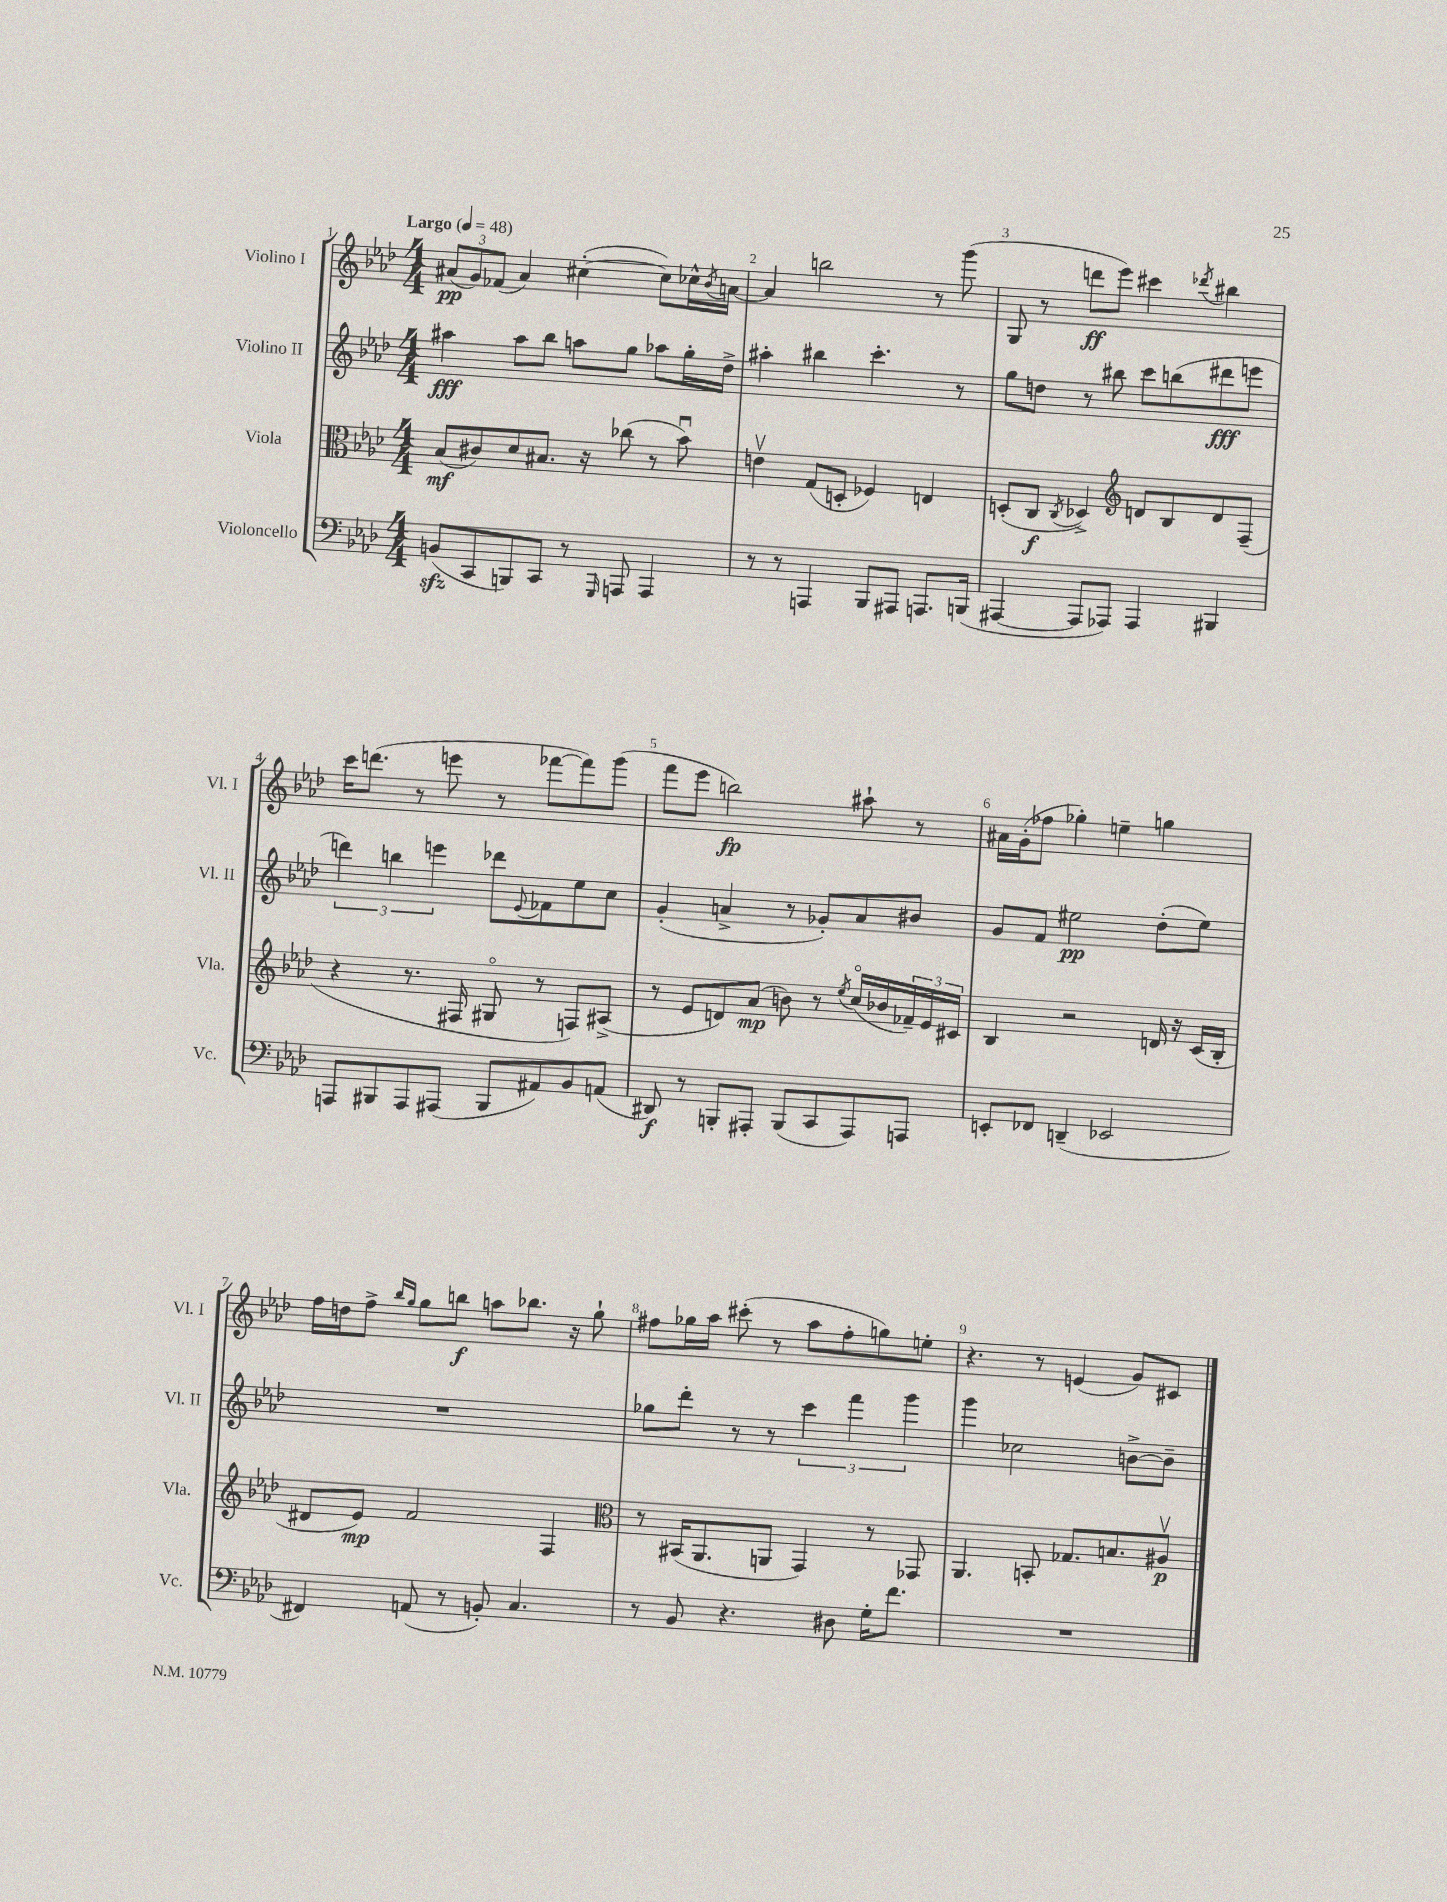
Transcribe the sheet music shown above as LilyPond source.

<<
\new StaffGroup <<
\new Staff = "s0" \with { instrumentName = "Violino I" shortInstrumentName = "Vl. I" } {
    \clef treble \key aes \major \numericTimeSignature \time 4/4 \tempo "Largo" 4 = 48
    \tuplet 3/2 { ais'8\pp( g'8) fes'8( } ais'4) cis''4~-.( cis''8) ces''16-^ \acciaccatura { bes'8 } a'16~ |
    a'4 b''2 r8 g'''8( |
    g8 r8 d'''8\ff ees'''8) cis'''4 \acciaccatura { des'''8 } bis''4 |
    c'''16 d'''8.( r8 e'''8 r8 fes'''8~ fes'''8) g'''8( |
    f'''8 ees'''8 b''2\fp) ais''8-! r8 |
    ais'16 g'16-.( fes''8 ges''4-.) e''4-- g''4 |
    f''16 d''16 f''8-> \grace { bes''16 g''16 } g''8 b''8\f a''8 bes''8. r16 g''8-! |
    fis''8 ges''16 aes''16 cis'''8-.( r8 aes''8 fis''8-. g''8) e''8-. |
    r4. r8 e'4( g'8) cis'8 \bar "|." |
}
\new Staff = "s1" \with { instrumentName = "Violino II" shortInstrumentName = "Vl. II" } {
    \clef treble \key aes \major \numericTimeSignature \time 4/4
    ais''4\fff ais''8 bes''8 a''8 g''8 aes''8 g''16-. des''16-> |
    ais''4-. bis''4 c'''4.-. r8 |
    g''8 d''8 r8 bis''8 c'''8 b''8( dis'''8\fff e'''8 |
    \tuplet 3/2 { d'''4) b''4 e'''4 } des'''8 \appoggiatura { ees'8 } fes'8 ees''8 c''8 |
    g'4-.( a'4-> r8 ges'8-.) a'8 bis'8 |
    g'8 f'8 eis''2\pp des''8-.( eis''8) |
    R1 |
    ges''8 des'''8-. r8 r8 \tuplet 3/2 { c'''4 f'''4 g'''4 } |
    g'''4 ces''2 b'8~-> b'8-- \bar "|." |
}
\new Staff = "s2" \with { instrumentName = "Viola" shortInstrumentName = "Vla." } {
    \clef alto \key aes \major \numericTimeSignature \time 4/4
    bes8\mf( cis'8) des'8 bis8. r16 ces''8( r8 bes'8\downbow) |
    e'4\upbow g8( d8-. fes4) e4 |
    d8-.( c8\f \acciaccatura { c8 } des4->) \clef treble d'8 bes8 d'8 f8--( |
    r4 r8. fis16 gis8\flageolet r8 f8) ais8->( |
    r8 ees'8 d'8) aes'8\mp( b'8) r8 \acciaccatura { ees''8 } c''16\flageolet( bes'16 \tuplet 3/2 { fes'16--) ees'16 cis'16 } |
    bes4 r2 d'16 r16 c'16( bes16-. |
    dis'8 ees'8\mp) f'2 f4 |
    \clef alto r8 bis,16( aes,8. a,8 g,4) r8 ges,8 |
    aes,4. b,8-. ges8. b8. ais8\upbow\p \bar "|." |
}
\new Staff = "s3" \with { instrumentName = "Violoncello" shortInstrumentName = "Vc." } {
    \clef bass \key aes \major \numericTimeSignature \time 4/4
    b,8\sfz( c,8 b,,8) c,8 r8 \grace { g,,16 } a,,8 a,,4 |
    r8 r8 a,,4 bes,,8 ais,,8 a,,8. b,,16( |
    ais,,4~ ais,,8 aes,,8) aes,,4 bis,,4 |
    a,,8 bis,,8 a,,8 ais,,8( bis,,8 ais,8) bes,8 a,8( |
    dis,8\f) r8 b,,8-. ais,,8-. b,,8( c,8 ais,,8) a,,8 |
    e,8-. fes,8 d,4--( ees,2 |
    fis,4) a,8( r8 b,8-.) c4. |
    r8 bes,8 r4. dis8 g16-. f'8. |
    R1 \bar "|." |
}
>>
>>
\layout { \context { \Score \override BarNumber.break-visibility = ##(#f #t #t) barNumberVisibility = #all-bar-numbers-visible } }
